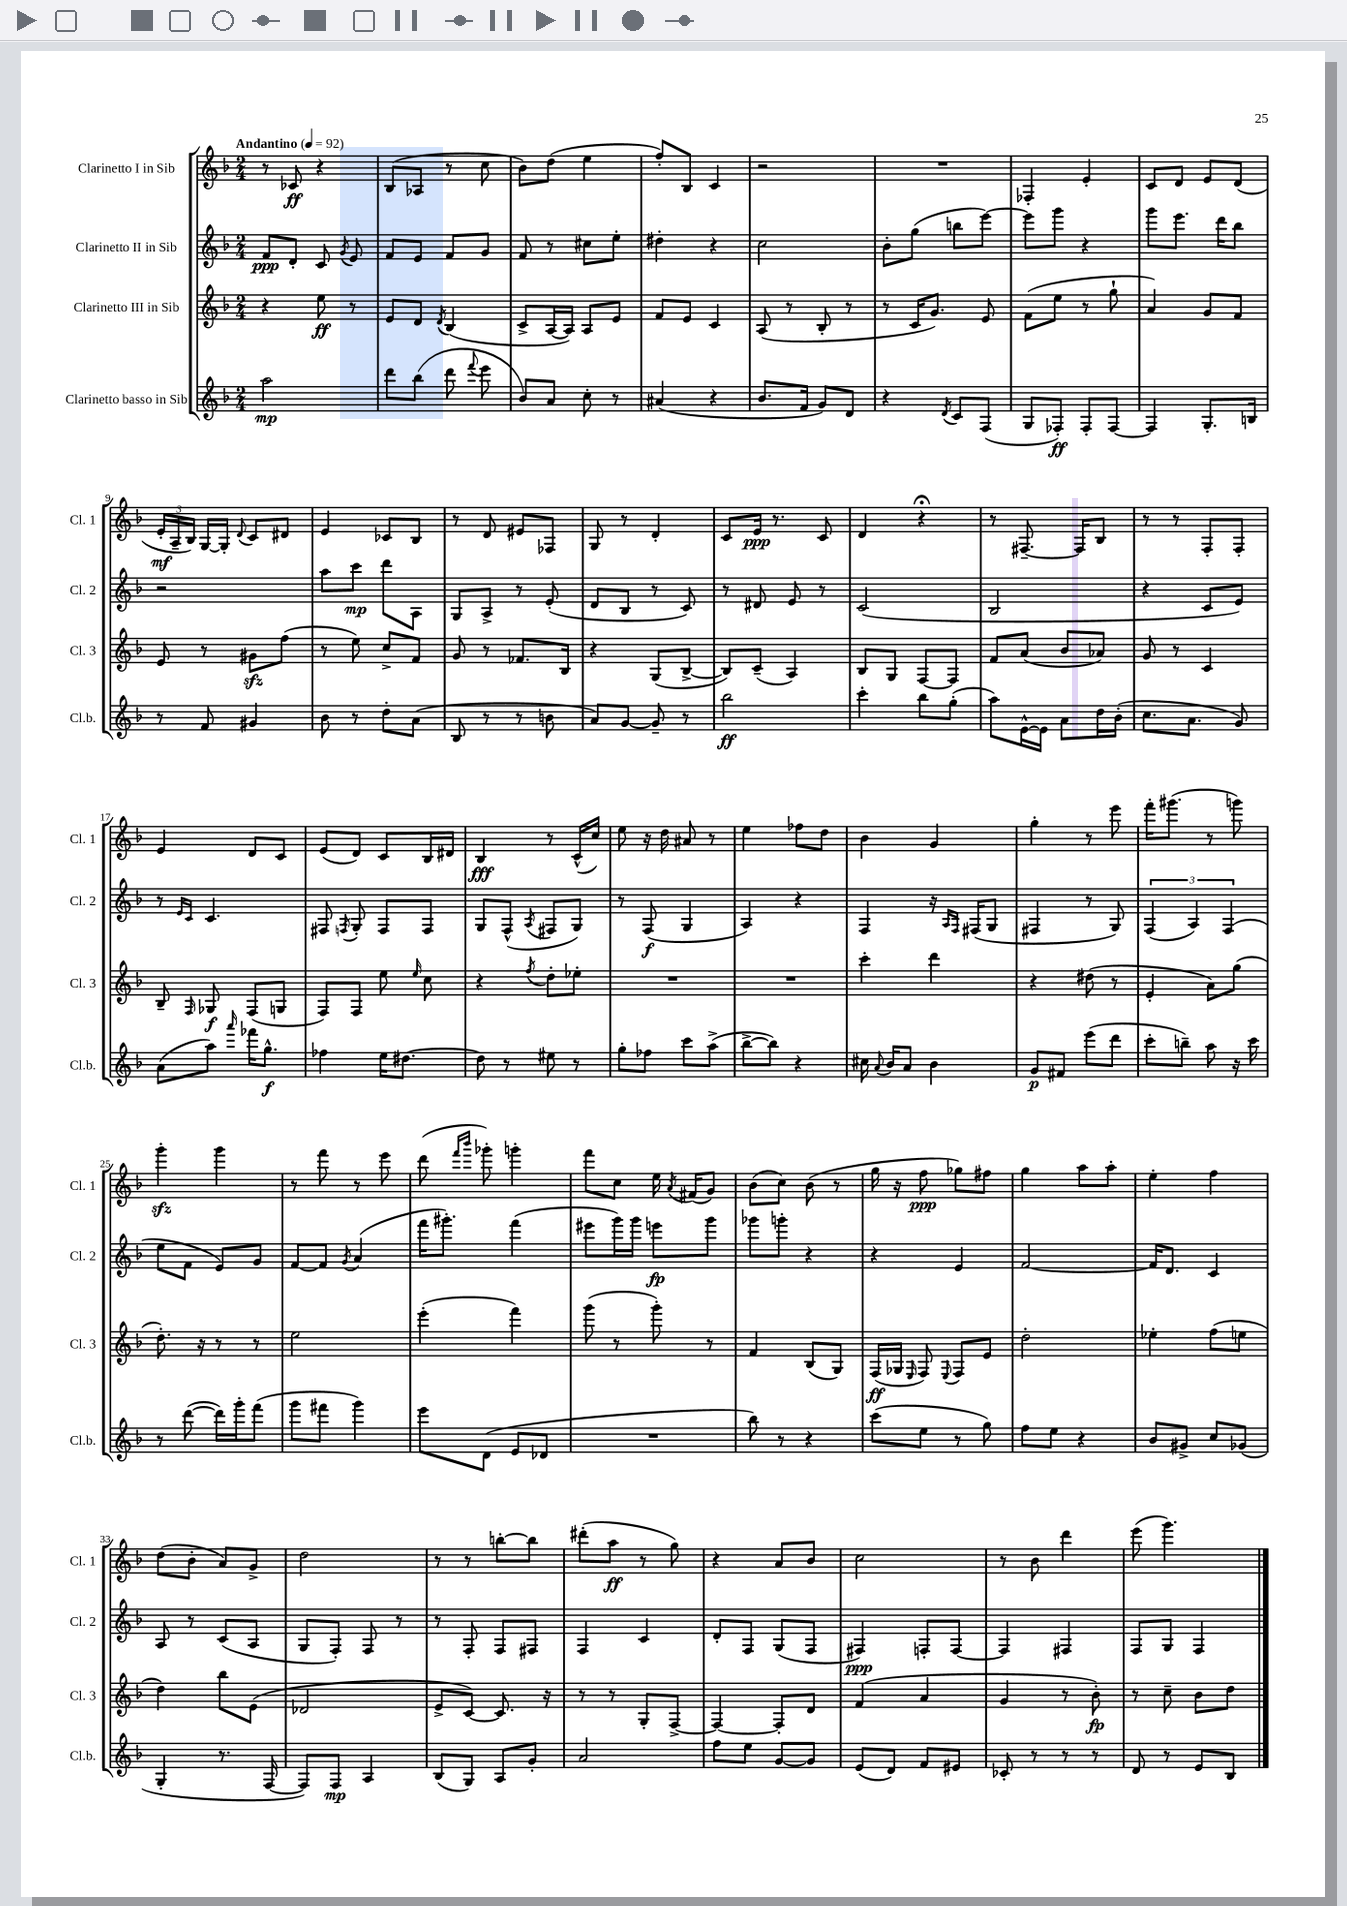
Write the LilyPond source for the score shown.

<<
\new StaffGroup <<
\new Staff = "s0" \with { instrumentName = "Clarinetto I in Sib" shortInstrumentName = "Cl. 1" } {
    \clef treble \key f \major \numericTimeSignature \time 2/4 \tempo "Andantino" 4 = 92
    \autoBeamOff r8 ces'8\ff r4 |
    bes8[( aes8] r8 c''8 |
    bes'8[) d''8]( e''4 |
    f''8[-.) bes8] c'4 |
    r2 |
    R2 |
    fes4-. e'4-. |
    c'8[ d'8] e'8[ d'8]( |
    \tuplet 3/2 { e'16[-.\mf a16-- bes16]) } g16[~ g16]-. \appoggiatura { d'8 } c'8[ dis'8] |
    e'4 ces'8[ bes8] |
    r8 d'8 eis'8[ fes8] |
    g8 r8 d'4-. |
    c'8[ e'16]\ppp r8. c'8 |
    d'4 r4\fermata |
    r8 fis8.~-- fis16[ bes8] |
    r8 r8 f8[-. f8]-. |
    e'4 d'8[ c'8] |
    e'8[( d'8]) c'8[ bes16 dis'16] |
    bes4\fff r8 c'16[-^( c''16]) |
    e''8 r16 d''16 ais'8 r8 |
    e''4 fes''8[ d''8] |
    bes'4 g'4 |
    g''4-. r8 e'''8 |
    f'''16[-. gis'''8.]( r8 g'''8) |
    g'''4-.\sfz g'''4 |
    r8 f'''8 r8 e'''8 |
    d'''8( \grace { f'''16[ bes'''16] } ges'''8-.) g'''4-. |
    f'''8[ c''8] e''16 \acciaccatura { a'8 } fis'16[( g'8]) |
    bes'8[( c''8]) bes'8( r8 |
    g''16 r16 f''8\ppp ges''8[) fis''8] |
    g''4 a''8[ a''8]-. |
    e''4-. f''4 |
    d''8[( bes'8]-. a'8[) g'8]-> |
    d''2 |
    r8 r8 b''8[~-. b''8] |
    dis'''8[-.( a''8]\ff r8 g''8) |
    r4 a'8[ bes'8] |
    c''2 |
    r8 bes'8 d'''4 |
    e'''8( g'''4.) \bar "|." |
}
\new Staff = "s1" \with { instrumentName = "Clarinetto II in Sib" shortInstrumentName = "Cl. 2" } {
    \clef treble \key f \major \numericTimeSignature \time 2/4
    \autoBeamOff f'8[\ppp d'8]-. c'8 \acciaccatura { g'8 } e'8 |
    f'8[ e'8] f'8[ g'8] |
    f'8 r8 cis''8[ e''8]-. |
    dis''4-. r4 |
    c''2 |
    bes'8[-. g''8]( b''8[ e'''8]~) |
    e'''8[ g'''8] r4 |
    g'''8[ e'''8.] d'''16[ bes''8] |
    r2 |
    a''8[ c'''8]\mp d'''8[ a8] |
    g8[ a8]-> r8 e'8-.( |
    d'8[ bes8] r8 c'8) |
    r8 dis'8 e'8 r8 |
    c'2( |
    bes2 |
    r4 c'8[ e'8]) |
    r8 \grace { e'16[ c'16] } c'4. |
    fis8 \acciaccatura { f8 } g8-. f8[ f8] |
    g8[ f8]-^( \acciaccatura { a8 } fis8[ g8]) |
    r8 f8\f( g4 |
    a4) r4 |
    f4 r16 \grace { a16[ f16] } fis16[( g8] |
    fis4 r8 g8) |
    \tuplet 3/2 { f4( a4) f4( } |
    e''8[ f'8] e'8[) g'8] |
    f'8[~ f'8] \acciaccatura { g'8 } a'4( |
    f'''16[ gis'''8.]-.) f'''4( |
    eis'''8[ g'''16) g'''16] e'''8[\fp g'''8] |
    ges'''8[ g'''8]-. r4 |
    r4 e'4 |
    f'2~ |
    f'16[ d'8.] c'4 |
    a8 r8 c'8[( a8] |
    g8[ f8]-.) f8 r8 |
    r8 f8-. f8[ fis8] |
    f4 c'4 |
    d'8[-. f8] g8[( f8] |
    fis4\ppp) f8[-. f8]~ |
    f4 fis4 |
    f8[ g8] f4 \bar "|." |
}
\new Staff = "s2" \with { instrumentName = "Clarinetto III in Sib" shortInstrumentName = "Cl. 3" } {
    \clef treble \key f \major \numericTimeSignature \time 2/4
    \autoBeamOff r4 e''8\ff r8 |
    e'8[ d'8] \acciaccatura { d'8 } bes4( |
    c'8[-> a16~ a16]) a8[ e'8] |
    f'8[ e'8] c'4 |
    a8( r8 bes8-. r8 |
    r8 c'16[ g'8.]) e'8 |
    f'8[( e''8] r8 g''8-! |
    a'4) g'8[ f'8] |
    e'8 r8 gis'8[\sfz f''8]( |
    r8 e''8) c''8[-> f'8] |
    g'8 r8 fes'8.[ bes16] |
    r4 g8[( bes8]~-> |
    bes8[) c'8]--( a4) |
    bes8[ g8] f8[~ f8] |
    f'8[ a'8]( bes'8[ aes'8]) |
    g'8 r8 c'4 |
    bes8-- \grace { f16 } ges8\f f8[( g8] |
    f8[) f8] e''8 \grace { e''16 } c''8 |
    r4 \acciaccatura { f''8 } d''8[-. ees''8]-. |
    R2 |
    R2 |
    c'''4-. d'''4 |
    r4 dis''8( r8 |
    e'4-. a'8[) g''8]( |
    d''8.-.) r16 r8 r8 |
    e''2 |
    e'''4-.( f'''4) |
    g'''8( r8 g'''8-.) r8 |
    f'4 bes8[( g8]) |
    f16[\ff( ges16] \grace { e16 } f8) \appoggiatura { e8 } f8[ e'8] |
    d''2-. |
    ees''4-. f''8[( e''8] |
    d''4) bes''8[ e'8]( |
    des'2 |
    e'8[-> c'8]~) c'8. r16 |
    r8 r8 g8[-. f8]~-> |
    f4~ f8[-. d'8] |
    f'4( a'4 |
    g'4 r8 bes'8-.\fp) |
    r8 c''8-- bes'8[ d''8] \bar "|." |
}
\new Staff = "s3" \with { instrumentName = "Clarinetto basso in Sib" shortInstrumentName = "Cl.b." } {
    \clef treble \key f \major \numericTimeSignature \time 2/4
    \autoBeamOff a''2\mp |
    d'''8[ bes''8]( d'''8 \appoggiatura { f'''8 } e'''8 |
    bes'8[) a'8] c''8-. r8 |
    ais'4( r4 |
    bes'8.[ f'16] g'8[) d'8] |
    r4 \acciaccatura { d'8 } c'8[ f8]( |
    g8[ fes8]-.\ff) fes8[-. fes8]~ |
    fes4 g8.[-. b16] |
    r8 f'8 gis'4 |
    bes'8 r8 d''8[-. a'8]( |
    bes8 r8 r8 b'8 |
    a'8[) g'8]~ g'8-- r8 |
    bes''2\ff |
    c'''4-. bes''8[ g''8]-.( |
    a''8[) e'16~-^ e'16] a'8[ d''16 bes'16]-.( |
    c''8.[ a'8.] g'8) |
    a'8[( a''8]) \grace { a'''16 } fes'''16[ g''8.]-^\f |
    fes''4 e''16[ dis''8.]~ |
    dis''8 r8 eis''8 r8 |
    g''8[-. fes''8] c'''8[ a''8]->( |
    bes''8[~-> bes''8]) r4 |
    cis''16 \appoggiatura { a'8 } bes'16[ a'8] bes'4 |
    g'8[\p fis'8] e'''8[( d'''8] |
    c'''8[-. b''8]--) a''8 r16 c'''16 |
    r8 d'''8~( d'''16[) g'''16-. f'''8]( |
    g'''8[ fis'''8] g'''4) |
    e'''8[ d'8]( e'8[ des'8] |
    R2 |
    bes''8) r8 r4 |
    c'''8[( e''8] r8 g''8) |
    f''8[ e''8] r4 |
    bes'8[ gis'8]-> c''8[ ges'8]( |
    g4-. r8. f16~ |
    f8[) f8]\mp a4 |
    bes8[( g8]) a8[ g'8]-. |
    a'2 |
    f''8[ e''8] g'8[~ g'8] |
    e'8[( d'8]) f'8[ eis'8] |
    ces'8-. r8 r8 r8 |
    d'8 r8 e'8[ bes8] \bar "|." |
}
>>
>>
